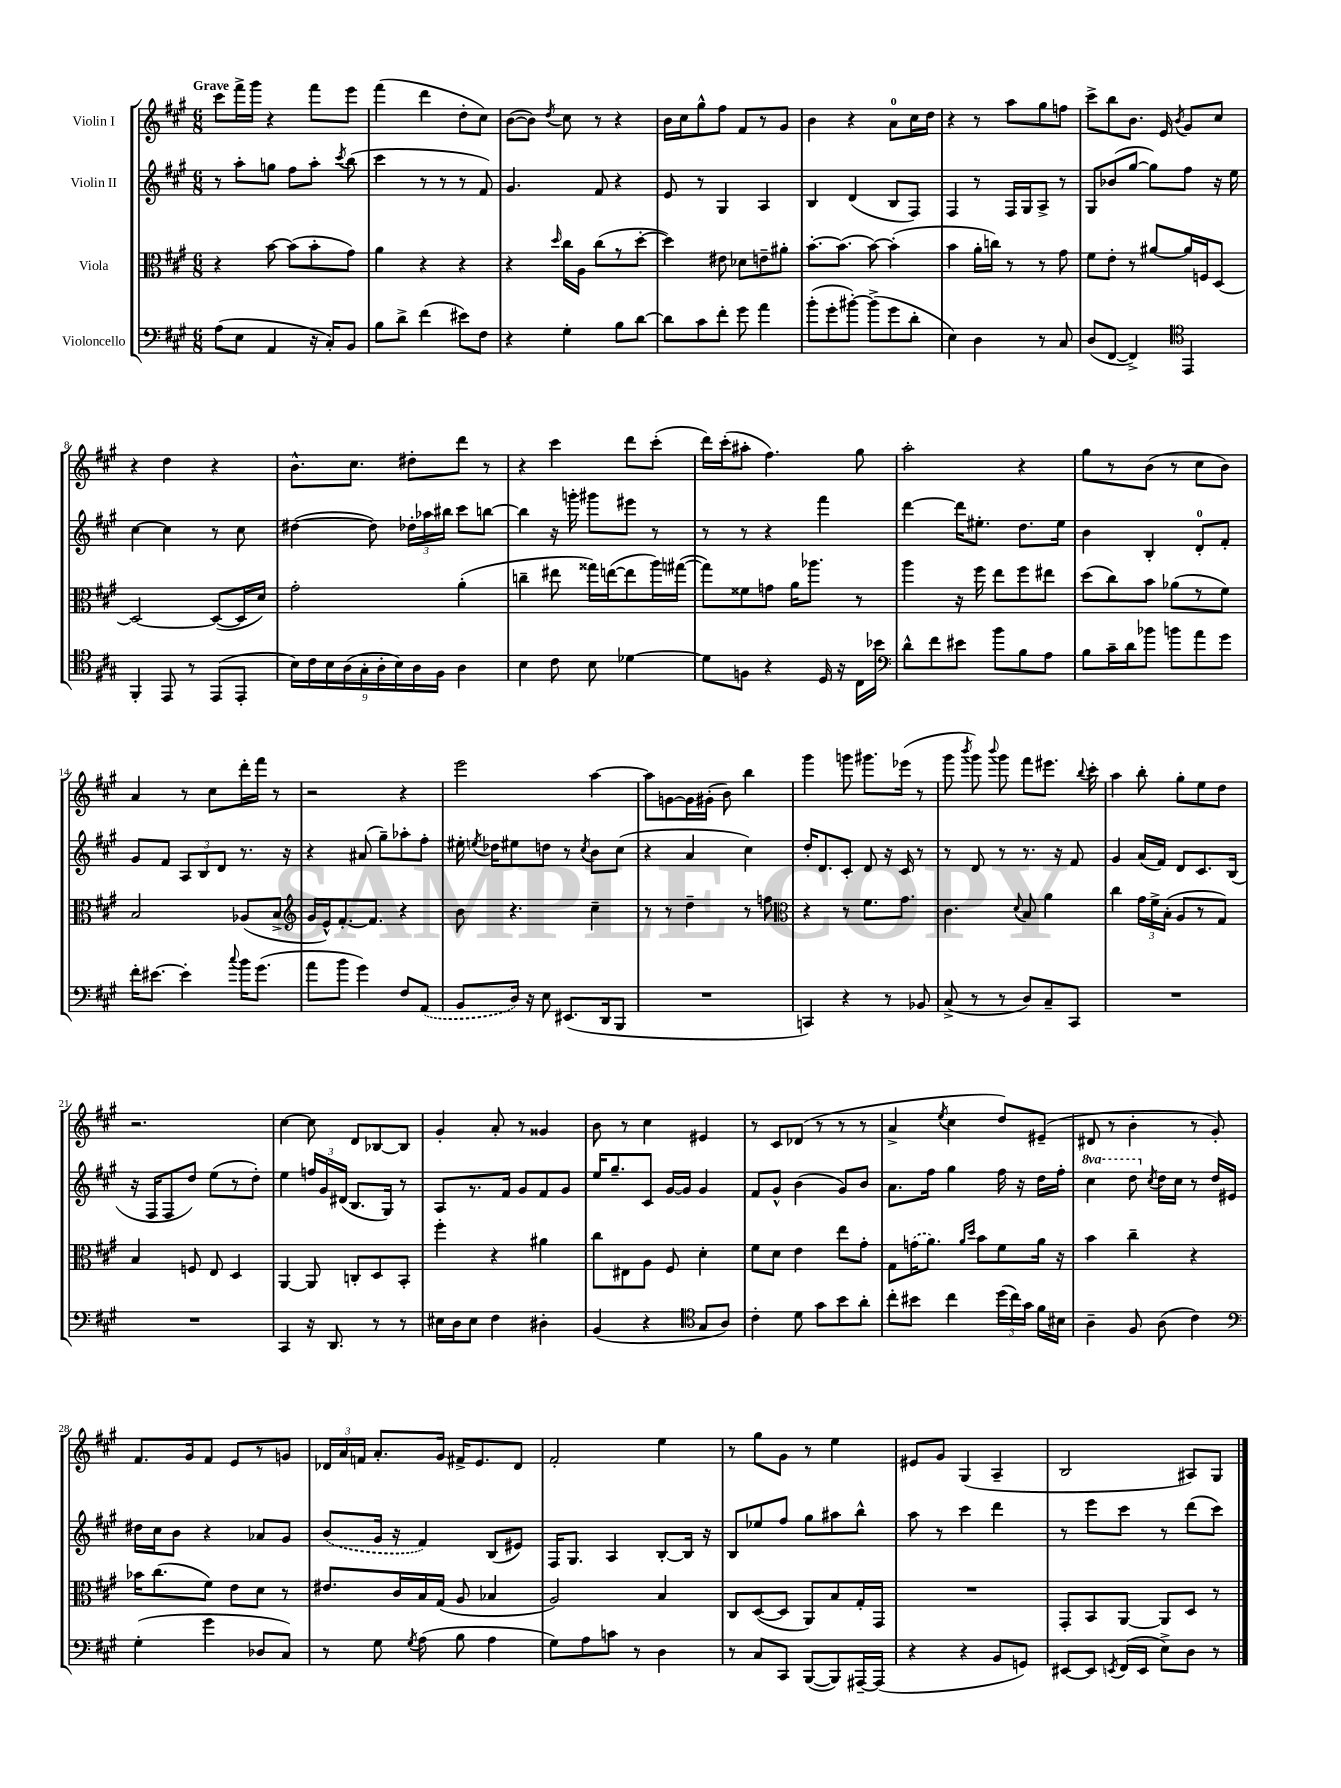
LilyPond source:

<<
\new StaffGroup <<
\new Staff = "s0" \with { instrumentName = "Violin I" } {
    \clef treble \key a \major \numericTimeSignature \time 6/8 \tempo "Grave"
    \autoBeamOff cis'''8[ fis'''16-> gis'''16] r4 fis'''8[ e'''8] |
    fis'''4( d'''4 d''8[-. cis''8]) |
    b'8[~( b'8]) \acciaccatura { d''8 } cis''8 r8 r4 |
    b'16[ cis''16 gis''8-^ fis''8] fis'8[ r8 gis'8] |
    b'4 r4 a'8[-0 cis''16 d''16] |
    r4 r8 a''8[ gis''8 f''8] |
    cis'''8[-> b''8 b'8.] e'16 \acciaccatura { b'8 } gis'8[ cis''8] |
    r4 d''4 r4 |
    b'8.[-^ cis''8.] dis''8[-. d'''8] r8 |
    r4 cis'''4 d'''8[ cis'''8]-.( |
    d'''16[) cis'''16-.( ais''8]-. fis''4.) gis''8 |
    a''2-. r4 |
    gis''8[ r8 b'8]( r8 cis''8[ b'8]) |
    a'4 r8 cis''8[ d'''16-. fis'''16] r8 |
    r2 r4 |
    e'''2 a''4~ |
    a''8[ g'8~ g'16 gis'16]-.( b'8) b''4 |
    gis'''4 g'''8 gis'''8.[ ees'''16]( r8 |
    gis'''8 \acciaccatura { b'''8 } gis'''8) \appoggiatura { b'''8 } gis'''8 fis'''8[ eis'''8.] \appoggiatura { b''8 } cis'''16-. |
    a''4 b''8-. gis''8[-. e''8 d''8] |
    r2. |
    cis''4~ cis''8 d'8[ bes8~ bes8] |
    gis'4-. a'8-. r8 gisis'4 |
    b'8 r8 cis''4 eis'4 |
    r8 cis'8[ des'8]( r8 r8 r8 |
    a'4-> \acciaccatura { e''8 } cis''4 d''8[) eis'8]--( |
    dis'8 r8 b'4-. r8 gis'8-.) |
    fis'8.[ gis'16 fis'8] e'8[ r8 g'8] |
    \tuplet 3/2 { des'16[ a'16 f'16] } a'8.[-. gis'16] fis'16[-> e'8. des'8] |
    fis'2-. e''4 |
    r8 gis''8[ gis'8] r8 e''4 |
    eis'8[ gis'8] gis4( a4-- |
    b2 ais8[) gis8] \bar "|." |
}
\new Staff = "s1" \with { instrumentName = "Violin II" } {
    \clef treble \key a \major \numericTimeSignature \time 6/8 \set Staff.ottavationMarkups = #ottavation-simple-ordinals
    \autoBeamOff r8 a''8[-. g''8] fis''8[ a''8]-. \acciaccatura { cis'''8 } b''8( |
    cis'''4 r8 r8 r8 fis'8) |
    gis'4. fis'8 r4 |
    e'8 r8 gis4 a4 |
    b4 d'4( b8[ fis8]) |
    fis4 r8 fis16[ gis16 a8]-> r8 |
    gis8[ bes'8( gis''8]~ gis''8[) fis''8] r16 e''16 |
    cis''4~ cis''4 r8 cis''8 |
    dis''4~( dis''8) \tuplet 3/2 { des''16[-. aes''16 bis''16] } cis'''8[ b''8]~ |
    b''4 r16 g'''16-. gis'''8[ eis'''8] r8 |
    r8 r8 r4 fis'''4 |
    d'''4~ d'''16[ eis''8.]-. d''8.[ eis''16] |
    b'4 b4-. d'8[-0-. fis'8]-. |
    gis'8[ fis'8] \tuplet 3/2 { a8[ b8 d'8] } r8. r16 |
    r4 ais'8( gis''8[--) aes''8-. fis''8]-. |
    eis''16-. \acciaccatura { e''8 } des''16[ eis''8 d''8] r8 \acciaccatura { cis''8 } b'8[ cis''8]( |
    r4 a'4 cis''4) |
    d''16[-. d'8. cis'8]-. d'8 r16 cis'16 r8 |
    r8 d'8 r8 r8. r16 fis'8 |
    gis'4 a'16[( fis'16]) d'8[ cis'8. b16]( |
    r16 fis16[ fis8 d''8]) e''8[( r8 d''8]-.) |
    e''4 \tuplet 3/2 { f''16[ gis'16 dis'16]( } b8.[ gis16]) r8 |
    a8[ r8. fis'16] gis'8[ fis'8 gis'8] |
    e''16[ gis''8.-- cis'8] gis'16[~ gis'16] gis'4 |
    fis'8[ gis'8]-^ b'4( gis'8[) b'8] |
    a'8.[ fis''16] gis''4 fis''16 r16 d''16[ fis''16]-. |
    \ottava #1 cis'''4 d'''8 \ottava #0 \acciaccatura { cis''8 } d''16[ cis''16] r8 d''16[ eis'16] |
    dis''16[ cis''16 b'8] r4 aes'8[ gis'8] |
    \once \slurDashed b'8[( gis'16] r16 fis'4) b8[( eis'8]) |
    fis16[ gis8.] a4 b8[~-. b16] r16 |
    b8[ ees''8 fis''8] gis''8[ ais''8 b''8]-^ |
    a''8 r8 cis'''4 d'''4 |
    r8 e'''8[ cis'''8] r8 d'''8[( cis'''8]) \bar "|." |
}
\new Staff = "s2" \with { instrumentName = "Viola" } {
    \clef alto \key a \major \numericTimeSignature \time 6/8
    \autoBeamOff r4 b'8~ b'8[( b'8-. gis'8]) |
    a'4 r4 r4 |
    r4 \grace { d''16 } cis''16[ a16] cis''8[( r8 d''8]~-. |
    d''4) eis'8 des'8[ e'8-- ais'8]-. |
    b'8.[~-. b'8.]( b'8~) b'4-.( |
    b'4 a'16[-. c''16]) r8 r8 gis'8 |
    fis'8[ e'8]-. r8 ais'8[~ ais'16 f16 d8]~ |
    d2~ d8[~( d16 d'16]) |
    gis'2-. a'4-.( |
    c''4-- eis''8 gisis''16[) e''16~( e''8 a''16) gis''16]~( |
    gis''8[) fisis'8 g'8] a'16[ aes''8.] r8 |
    a''4 r16 fis''16 e''8[ fis''8 eis''8] |
    d''8[( cis''8) b'8] aes'8[( r8 fis'8]) |
    b2 aes8[( b8]-> |
    \clef treble gis'16[ e'16-^) fis'8.~-. fis'8.] r4 |
    b'8 r4. cis''4-- |
    r8 r8 d''4-- r8 f''8 |
    \clef alto r4 r8 fis'8.[ gis'8.] |
    cis'4. \appoggiatura { d'8 } b8 a'4 |
    cis''4 \tuplet 3/2 { gis'16[ fis'16-> b16]-.( } a8[ r8 gis8]) |
    b4 f8 e8 d4 |
    a,4~ a,8 c8[-. d8 b,8]-. |
    fis''4-. r4 ais'4 |
    cis''8[ eis8 a8] fis8 d'4-. |
    fis'8[ d'8] e'4 e''8[ gis'8]-. |
    gis8[ \once \slurDashed g'16( a'8.]) \grace { a'16[ d''16] } b'8[ fis'8 a'16] r16 |
    b'4 cis''4-- r4 |
    bes'16[ cis''8.( fis'8]) e'8[ d'8] r8 |
    eis'8.[ cis'16 b16 gis16]( a8 bes4 |
    a2) b4 |
    cis8[ d8~( d8] a,8[) b8 gis16-. gis,16] |
    R2. |
    gis,8[-. b,8 a,8]~ a,8[ d8] r8 \bar "|." |
}
\new Staff = "s3" \with { instrumentName = "Violoncello" } {
    \clef bass \key a \major \numericTimeSignature \time 6/8
    \autoBeamOff a8[( e8] a,4 r16 cis16[-.) b,8] |
    b8[ d'8]-> fis'4( eis'8[) fis8] |
    r4 gis4-. b8[ d'8]~ |
    d'8[ cis'8 fis'8]-. gis'8 a'4 |
    b'8[-.( gis'8-. bis'8]~-.) bis'8[->( gis'8 d'8]-. |
    e4) d4 r8 cis8 |
    d8[( fis,8]~ fis,4->) \clef tenor e,4 |
    fis,4-. e,8 r8 e,8[( e,8]-. |
    \tuplet 9/8 { b16[) cis'16 b16 a16( gis16-. a16-. b16) a16 fis16] } a4 |
    b4 cis'8 b8 des'4~ |
    des'8[ f8] r4 d16 r16 cis16[ bes'16] |
    \clef bass d'8[-^ fis'8 eis'8] b'8[ b8 a8] |
    b8[ cis'16-- d'16 bes'8] b'8[ a'8 gis'8] |
    fis'16[-. eis'8.]~ eis'4-. \appoggiatura { cis''8 } b'16[ gis'8.]( |
    a'8[ b'8] gis'4) fis8[ \once \slurDashed a,8]( |
    b,8[ d16]) r16 e8 eis,8.[( d,16 b,,8] |
    R2. |
    c,4) r4 r8 bes,8 |
    cis8->( r8 r8 d8[) cis8-- cis,8] |
    R2. |
    R2. |
    cis,4 r16 d,8. r8 r8 |
    eis16[ d16 eis8] fis4 dis4-. |
    b,4( r4 \clef tenor gis8[ a8]) |
    cis'4-. d'8 gis'8[ b'8 a'8]-. |
    cis''8[-. bis'8] cis''4 \tuplet 3/2 { d''16[( cis''16) gis'16] } fis'16[ bis16] |
    a4-- fis8 a8( cis'4) |
    \clef bass gis4-.( gis'4 des8[ cis8]) |
    r8 gis8 \acciaccatura { gis8 } a8( b8 a4 |
    gis8[) a8 c'8] r8 d4 |
    r8 cis8[ cis,8] b,,8[~( b,,8) ais,,16~-- ais,,16]( |
    r4 r4 b,8[ g,8]) |
    eis,8[~ eis,8] \acciaccatura { e,8 } fis,16[( e,16] e8[->) d8] r8 \bar "|." |
}
>>
>>
